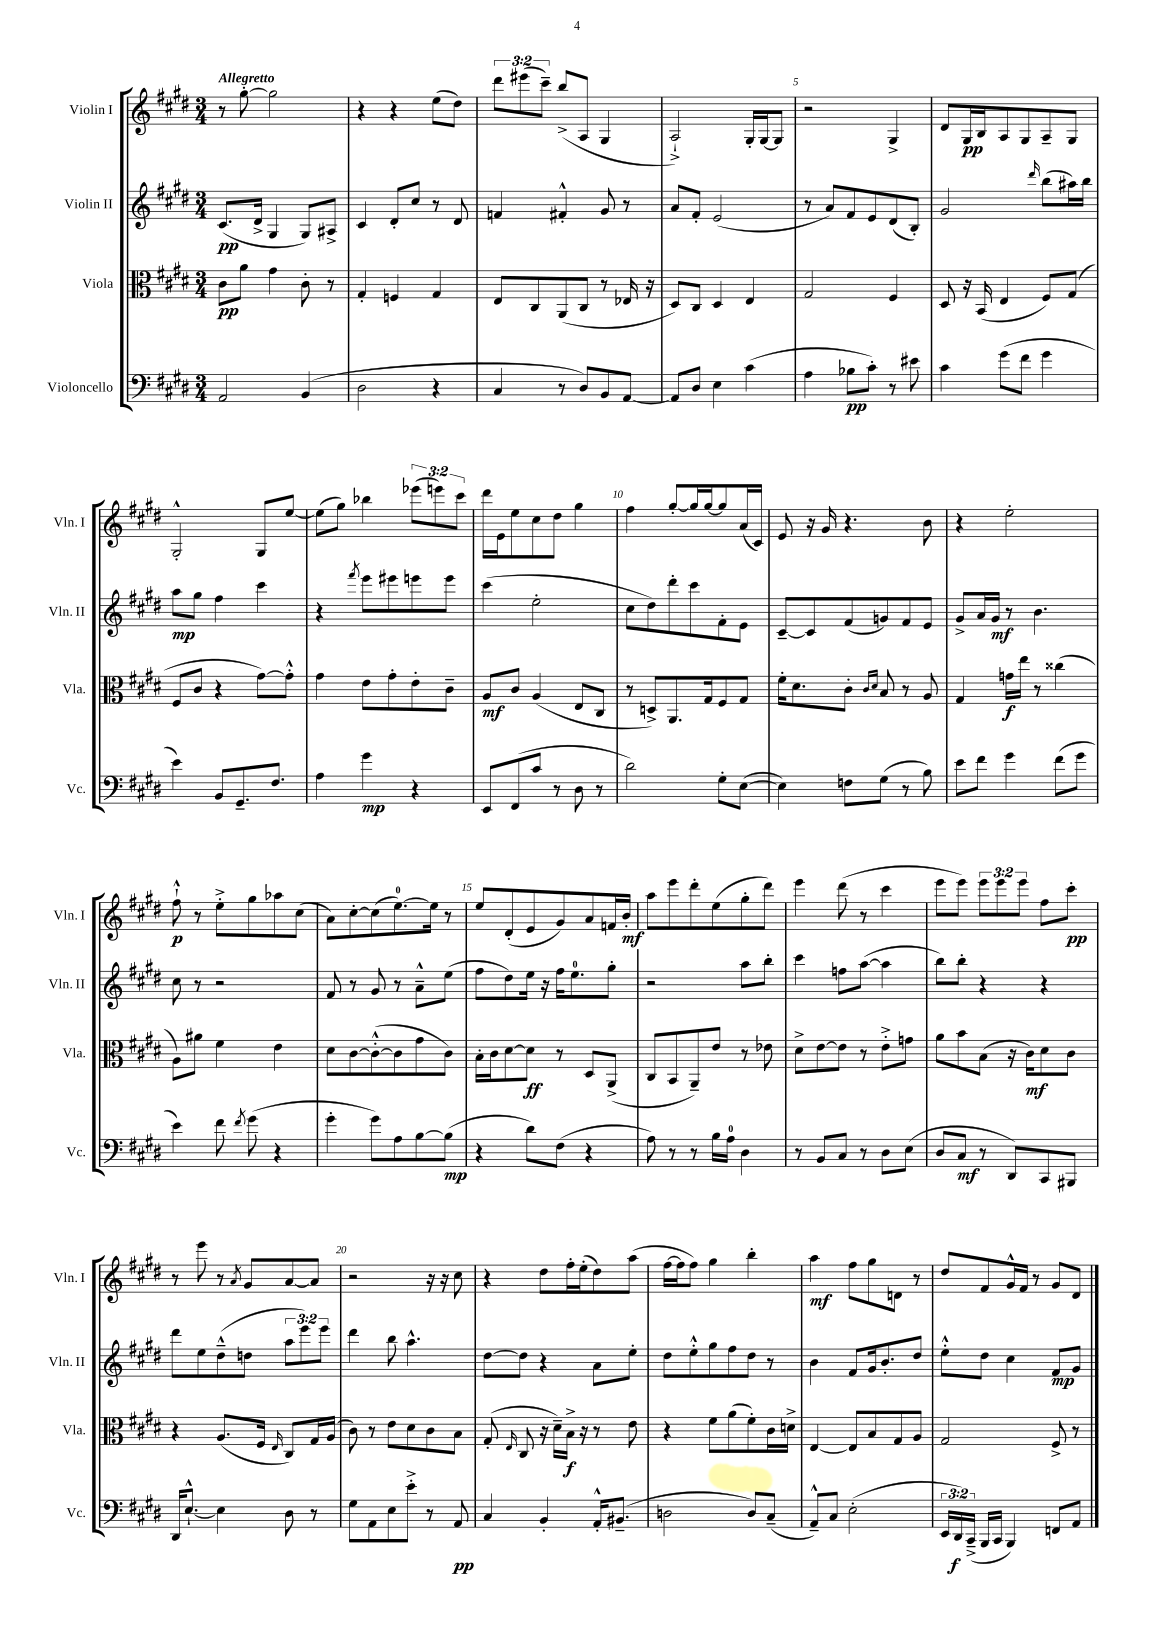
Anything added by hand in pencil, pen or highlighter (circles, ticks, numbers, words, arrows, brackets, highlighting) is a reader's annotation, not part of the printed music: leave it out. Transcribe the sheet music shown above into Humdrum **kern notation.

**kern	**dynam	**kern	**dynam	**kern	**dynam	**kern	**dynam
*part4	*part4	*part3	*part3	*part2	*part2	*part1	*part1
*staff4	*staff4	*staff3	*staff3	*staff2	*staff2	*staff1	*staff1
*I"Violoncello	*	*I"Viola	*	*I"Violin II	*	*I"Violin I	*
*I'Vc.	*	*I'Vla.	*	*I'Vln. II	*	*I'Vln. I	*
*clefF4	*	*clefC3	*	*clefG2	*	*clefG2	*
*k[f#c#g#d#]	*	*k[f#c#g#d#]	*	*k[f#c#g#d#]	*	*k[f#c#g#d#]	*
*M3/4	*	*M3/4	*	*M3/4	*	*M3/4	*
=1	=1	=1	=1	=1	=1	=1	=1
!	!	!	!	!	!	!LO:TX:a:B:t=Allegretto	!
2AA/	.	8c#\L	pp	(8.c#/L	pp	8r	.
.	.	8a\J	.	.	.	[8gg#'\	.
.	.	.	.	16d#^/Jk	.	.	.
.	.	4g#\	.	4G#/	.	2gg#\]	.
(4BB/	.	8c#'\	.	8G#/L)	.	.	.
.	.	8r	.	8A#X^/J	.	.	.
=2	=2	=2	=2	=2	=2	=2	=2
2D#\	.	4G#'/	.	4c#/	.	4r	.
.	.	4Fn/	.	8d#'/L	.	4r	.
.	.	.	.	8cc#/J	.	.	.
4r	.	4G#/	.	8r	.	(8ee\L	.
.	.	.	.	8d#/	.	8dd#\J)	.
=3	=3	=3	=3	=3	=3	=3	=3
4C#/	.	8E/L	.	4fn/	.	12ddd#\L	.
.	.	.	.	.	.	(12eee#X\	.
.	.	8C#/	.	.	.	.	.
.	.	.	.	.	.	12ccc#~\J)	.
8r	.	(8AA/	.	4f#X'^^/	.	(8bb^/L	.
8D#/L)	.	8C#/J	.	.	.	8A/J	.
8BB/	.	8r	.	8g#/	.	4G#/	.
[8AA/J	.	16E-X/	.	8r	.	.	.
.	.	16r	.	.	.	.	.
=4	=4	=4	=4	=4	=4	=4	=4
8AA/L]	.	8D#/L)	.	8a/L	.	2A`^/)	.
8D#/J	.	8C#/J	.	8f#'/J	.	.	.
4E\	.	4D#/	.	(2e/	.	.	.
(4c#\	.	4E/	.	.	.	16G#'/LL	.
.	.	.	.	.	.	[16G#/J	.
.	.	.	.	.	.	8G#/J]	.
=5	=5	=5	=5	=5	=5	=5	=5
4A\	.	2G#/	.	8r	.	2r	.
.	.	.	.	8a/L)	.	.	.
8B-X\L	pp	.	.	8f#/	.	.	.
8c#'\J)	.	.	.	8e/	.	.	.
8r	.	4F#/	.	(8d#/	.	4G#^/	.
8e#X\	.	.	.	8B'/J)	.	.	.
=6	=6	=6	=6	=6	=6	=6	=6
4c#\	.	8D#/	.	2g#/	.	8d#/L	.
.	.	16r	.	.	.	16G#/L	pp
.	.	(16BB/	.	.	.	16B/J	.
(8g#\L	.	4E/	.	.	.	8A/	.
8f#\J	.	.	.	.	.	8G#/	.
.	.	.	.	16qqddd#/	.	.	.
4g#\	.	8F#/L)	.	(8bb\L	.	8A~/	.
.	.	(8G#/J	.	16aa#X\L)	.	8G#/J	.
.	.	.	.	16bb\JJ	.	.	.
!!LO:LB:g=z
=7	=7	=7	=7	=7	=7	=7	=7
4e\)	.	8F#/L	.	8aa\L	mp	2G#'^^/	.
.	.	8c#/J	.	8gg#\J	.	.	.
8BB/L	.	4r	.	4ff#\	.	.	.
8.GG#~/	.	.	.	.	.	.	.
.	.	[8g#\L)	.	4ccc#\	.	8G#/L	.
8.F#/J	.	.	.	.	.	.	.
.	.	8g#'^^\J]	.	.	.	[8ee/J	.
=8	=8	=8	=8	=8	=8	=8	=8
4A\	.	4g#\	.	4r	.	(8ee\L]	.
.	.	.	.	.	.	8gg#\J)	.
.	.	.	.	8qfff#/	.	.	.
4g#\	mp	8e\L	.	8eee\L	.	4bb-X\	.
.	.	8g#'\	.	8eee#X\	.	.	.
4r	.	8e'\	.	8eeen\	.	(12eee-X\L	.
.	.	.	.	.	.	12eeen\)	.
.	.	8c#~\J	.	8eee\J	.	.	.
.	.	.	.	.	.	12ccc#\J	.
=9	=9	=9	=9	=9	=9	=9	=9
8EE/L	.	8A/L	mf	(4ccc#\	.	16ddd#\LL	.
.	.	.	.	.	.	16e\J	.
(8FF#/	.	8c#/J	.	.	.	8ee\	.
8c#/J	.	(4A/	.	2ee'\	.	8cc#\	.
8r	.	.	.	.	.	8dd#\J	.
8D#\	.	8E/L	.	.	.	4gg#\	.
8r	.	8C#/J	.	.	.	.	.
=10	=10	=10	=10	=10	=10	=10	=10
2d#\)	.	8r	.	8cc#\L	.	4ff#\	.
.	.	8Dn^/L)	.	8dd#\)	.	.	.
.	.	8.AA/	.	8ddd#'\	.	[8gg#'/L	.
.	.	.	.	8ccc#\	.	16gg#/L]	.
.	.	16G#/k	.	.	.	[16gg#/J	.
8G#'\L	.	8F#/	.	8f#'\	.	8gg#/]	.
([8E\J	.	8G#/J	.	8e\J	.	(16a/L	.
.	.	.	.	.	.	16c#/JJ)	.
=11	=11	=11	=11	=11	=11	=11	=11
4E\])	.	16f#'\KL	.	[8c#~/L	.	8e/	.
.	.	8.d#\	.	.	.	.	.
.	.	.	.	8c#/]	.	16r	.
.	.	.	.	.	.	16g#/	.
8Fn\L	.	8c#'\J	.	(8f#/	.	4.r	.
.	.	16qqc#/LL	.	.	.	.	.
.	.	16qqd#/JJ	.	.	.	.	.
(8G#\J	.	8B/	.	8gn/)	.	.	.
8r	.	8r	.	8f#/	.	.	.
8B\)	.	8A/	.	8e/J	.	8b\	.
=12	=12	=12	=12	=12	=12	=12	=12
8e\L	.	4G#/	.	8g#^/L	.	4r	.
8f#\J	.	.	.	16a/L	.	.	.
.	.	.	.	16g#/JJ	mf	.	.
4g#\	.	16gn\LL	f	8r	.	2ee'\	.
.	.	16ee\JJ	.	.	.	.	.
.	.	8r	.	4.b\	.	.	.
(8f#\L	.	(4cc##X\	.	.	.	.	.
8g#\J	.	.	.	.	.	.	.
!!LO:LB:g=z
=13	=13	=13	=13	=13	=13	=13	=13
4e\)	.	8A\L)	.	8cc#\	.	8ff#`^^\	p
.	.	8a#X\J	.	8r	.	8r	.
8f#\	.	4f#\	.	2r	.	8ee'^\L	.
8qf#/	.	.	.	.	.	.	.
(8g#\	.	.	.	.	.	8gg#\	.
4r	.	4e\	.	.	.	8aa-X\	.
.	.	.	.	.	.	(8cc#\J	.
=14	=14	=14	=14	=14	=14	=14	=14
4g#'\	.	8d#\L	.	8f#/	.	8a\L)	.
.	.	[8c#\	.	8r	.	[8cc#'\	.
8g#\L)	.	(8c#'^^\_	.	8g#/	.	(8cc#\]	.
8A\	.	8c#\]	.	8r	.	[8.ee\)	.
[8B\	.	8g#\	.	8a~^^\L	.	.	.
.	.	.	.	.	.	16ee\Jk]	.
(8B\J]	mp	8c#\J)	.	(8ee\J	.	8r	.
=15	=15	=15	=15	=15	=15	=15	=15
4r	.	16B'\LL	.	8ff#\L	.	8ee/L	.
.	.	16c#\J	.	.	.	.	.
.	.	[8d#\	.	8dd#\)	.	(8d#'/	.
8d#\L)	.	8d#\J]	ff	16ee\Jk	.	8e/	.
.	.	.	.	16r	.	.	.
(8F#\J	.	8r	.	16ff#\KL	.	8g#/)	.
.	.	.	.	8.ee\	.	.	.
4r	.	8D#/L	.	.	.	8a/	.
.	.	(8AA^/J	.	8gg#'\J	.	16fn/L	.
.	.	.	.	.	.	16b'/JJ	mf
=16	=16	=16	=16	=16	=16	=16	=16
8A\)	.	8C#/L	.	2r	.	8aa\L	.
8r	.	8BB/	.	.	.	8eee\	.
8r	.	8AA~/)	.	.	.	8ddd#'\	.
16B\LL	.	8e/J	.	.	.	(8ee\	.
16A\JJ	.	.	.	.	.	.	.
4D#\	.	8r	.	8aa\L	.	8gg#'\	.
.	.	8e-X\	.	8bb'\J	.	8ddd#\J)	.
=17	=17	=17	=17	=17	=17	=17	=17
8r	.	8d#^\L	.	4ccc#\	.	4eee\	.
8BB/L	.	[8e\	.	.	.	.	.
8C#/J	.	8e\J]	.	8ffn\L	.	(8ddd#\	.
8r	.	8r	.	([8aa\J	.	8r	.
8D#\L	.	8e'^\L	.	4aa\]	.	4ccc#\	.
(8E\J	.	8gn\J	.	.	.	.	.
=18	=18	=18	=18	=18	=18	=18	=18
8D#/L	.	8a\L	.	8bb\L)	.	8eee\L	.
8C#/J	mf	8b\	.	8bb'\J	.	8eee\J)	.
8r	.	(8B\J	.	4r	.	12eee\L	.
.	.	.	.	.	.	12eee\	.
8DD#/L)	.	16r	.	.	.	.	.
.	.	.	.	.	.	12eee\J	.
.	.	16c#\KL)	mf	.	.	.	.
8CC#/	.	8d#\	.	4r	.	8ff#\L	.
8BBB#X/J	.	8c#\J	.	.	.	8ccc#'\J	pp
!!LO:LB:g=z
=19	=19	=19	=19	=19	=19	=19	=19
16DD#/KL	.	4r	.	8ddd#\L	.	8r	.
[8.E`^^/J	.	.	.	.	.	.	.
.	.	.	.	8ee\	.	8eee\	.
4E\]	.	(8.A/L	.	(8dd#~^^\	.	8r	.
.	.	.	.	.	.	8qa/	.
.	.	.	.	8ddn\J	.	8g#/L	.
.	.	16F#/Jk	.	.	.	.	.
.	.	16qqE/	.	.	.	.	.
8D#\	.	8C#/L)	.	12aa\L	.	[8a/	.
.	.	.	.	12eee\)	.	.	.
8r	.	16G#/L	.	.	.	8a/J]	.
.	.	.	.	12eee\J	.	.	.
.	.	(16A/JJ	.	.	.	.	.
=20	=20	=20	=20	=20	=20	=20	=20
8G#\L	.	8c#\)	.	4ddd#\	.	2r	.
8AA\	.	8r	.	.	.	.	.
8E\	.	8e\L	.	8bb\	.	.	.
8e'^\J	.	8d#\	.	4.aa^^\	.	.	.
8r	.	8c#\	.	.	.	16r	.
.	.	.	.	.	.	16r	.
8AA/	pp	8B\J	.	.	.	8cc#\	.
=21	=21	=21	=21	=21	=21	=21	=21
4C#/	.	(8G#'/	.	[8dd#\L	.	4r	.
.	.	16qqE/	.	.	.	.	.
.	.	8C#/	.	8dd#\J]	.	.	.
4BB'/	.	16r	.	4r	.	8dd#\L	.
.	.	16d#~\LL)	.	.	.	.	.
.	.	16B^\JJ	f	.	.	16ff#'\L	.
.	.	16r	.	.	.	(16ee'\J	.
16AA'^^/KL	.	8r	.	8a\L	.	8dd#\)	.
(8.BB#X~/J	.	.	.	.	.	.	.
.	.	8e\	.	8ee'\J	.	(8aa\J	.
=22	=22	=22	=22	=22	=22	=22	=22
2Dn\	.	4r	.	8dd#\L	.	[16ff#\LL	.
.	.	.	.	.	.	16ff#\J]	.
.	.	.	.	8ee'^^\	.	8ff#\J)	.
.	.	8f#\L	.	8gg#\	.	4gg#\	.
.	.	(8a\	.	8ff#\	.	.	.
8D/L)	.	8f#'\)	.	8dd#\J	.	4bb'\	.
(8C#~/J	.	16c#\L	.	8r	.	.	.
.	.	16dn^\JJ	.	.	.	.	.
=23	=23	=23	=23	=23	=23	=23	=23
8AA~^^/L)	.	[4E/	.	4b\	.	4aa\	mf
8C#/J	.	.	.	.	.	.	.
(2E'\	.	8E/L]	.	8f#/L	.	8ff#\L	.
.	.	8B/	.	16g#/k	.	8gg#\	.
.	.	.	.	8.b'/	.	.	.
.	.	8G#/	.	.	.	8dn\J	.
.	.	8A/J	.	8dd#/J	.	8r	.
=24	=24	=24	=24	=24	=24	=24	=24
24EE/LL	.	2G#/	.	8ee'^^\L	.	8dd#/L	.
24DD#/)	f	.	.	.	.	.	.
(24CC#~^/JJ	.	.	.	.	.	.	.
16BBB/LL	.	.	.	8dd#\J	.	8f#/	.
16CC#/JJ	.	.	.	.	.	.	.
4BBB/)	.	.	.	4cc#\	.	16g#^^/L	.
.	.	.	.	.	.	16f#/JJ	.
.	.	.	.	.	.	8r	.
8FFn/L	.	8F#^/	.	8f#/L	mp	8g#/L	.
8AA/J	.	8r	.	8g#/J	.	8d#/J	.
==	==	==	==	==	==	==	==
*-	*-	*-	*-	*-	*-	*-	*-
